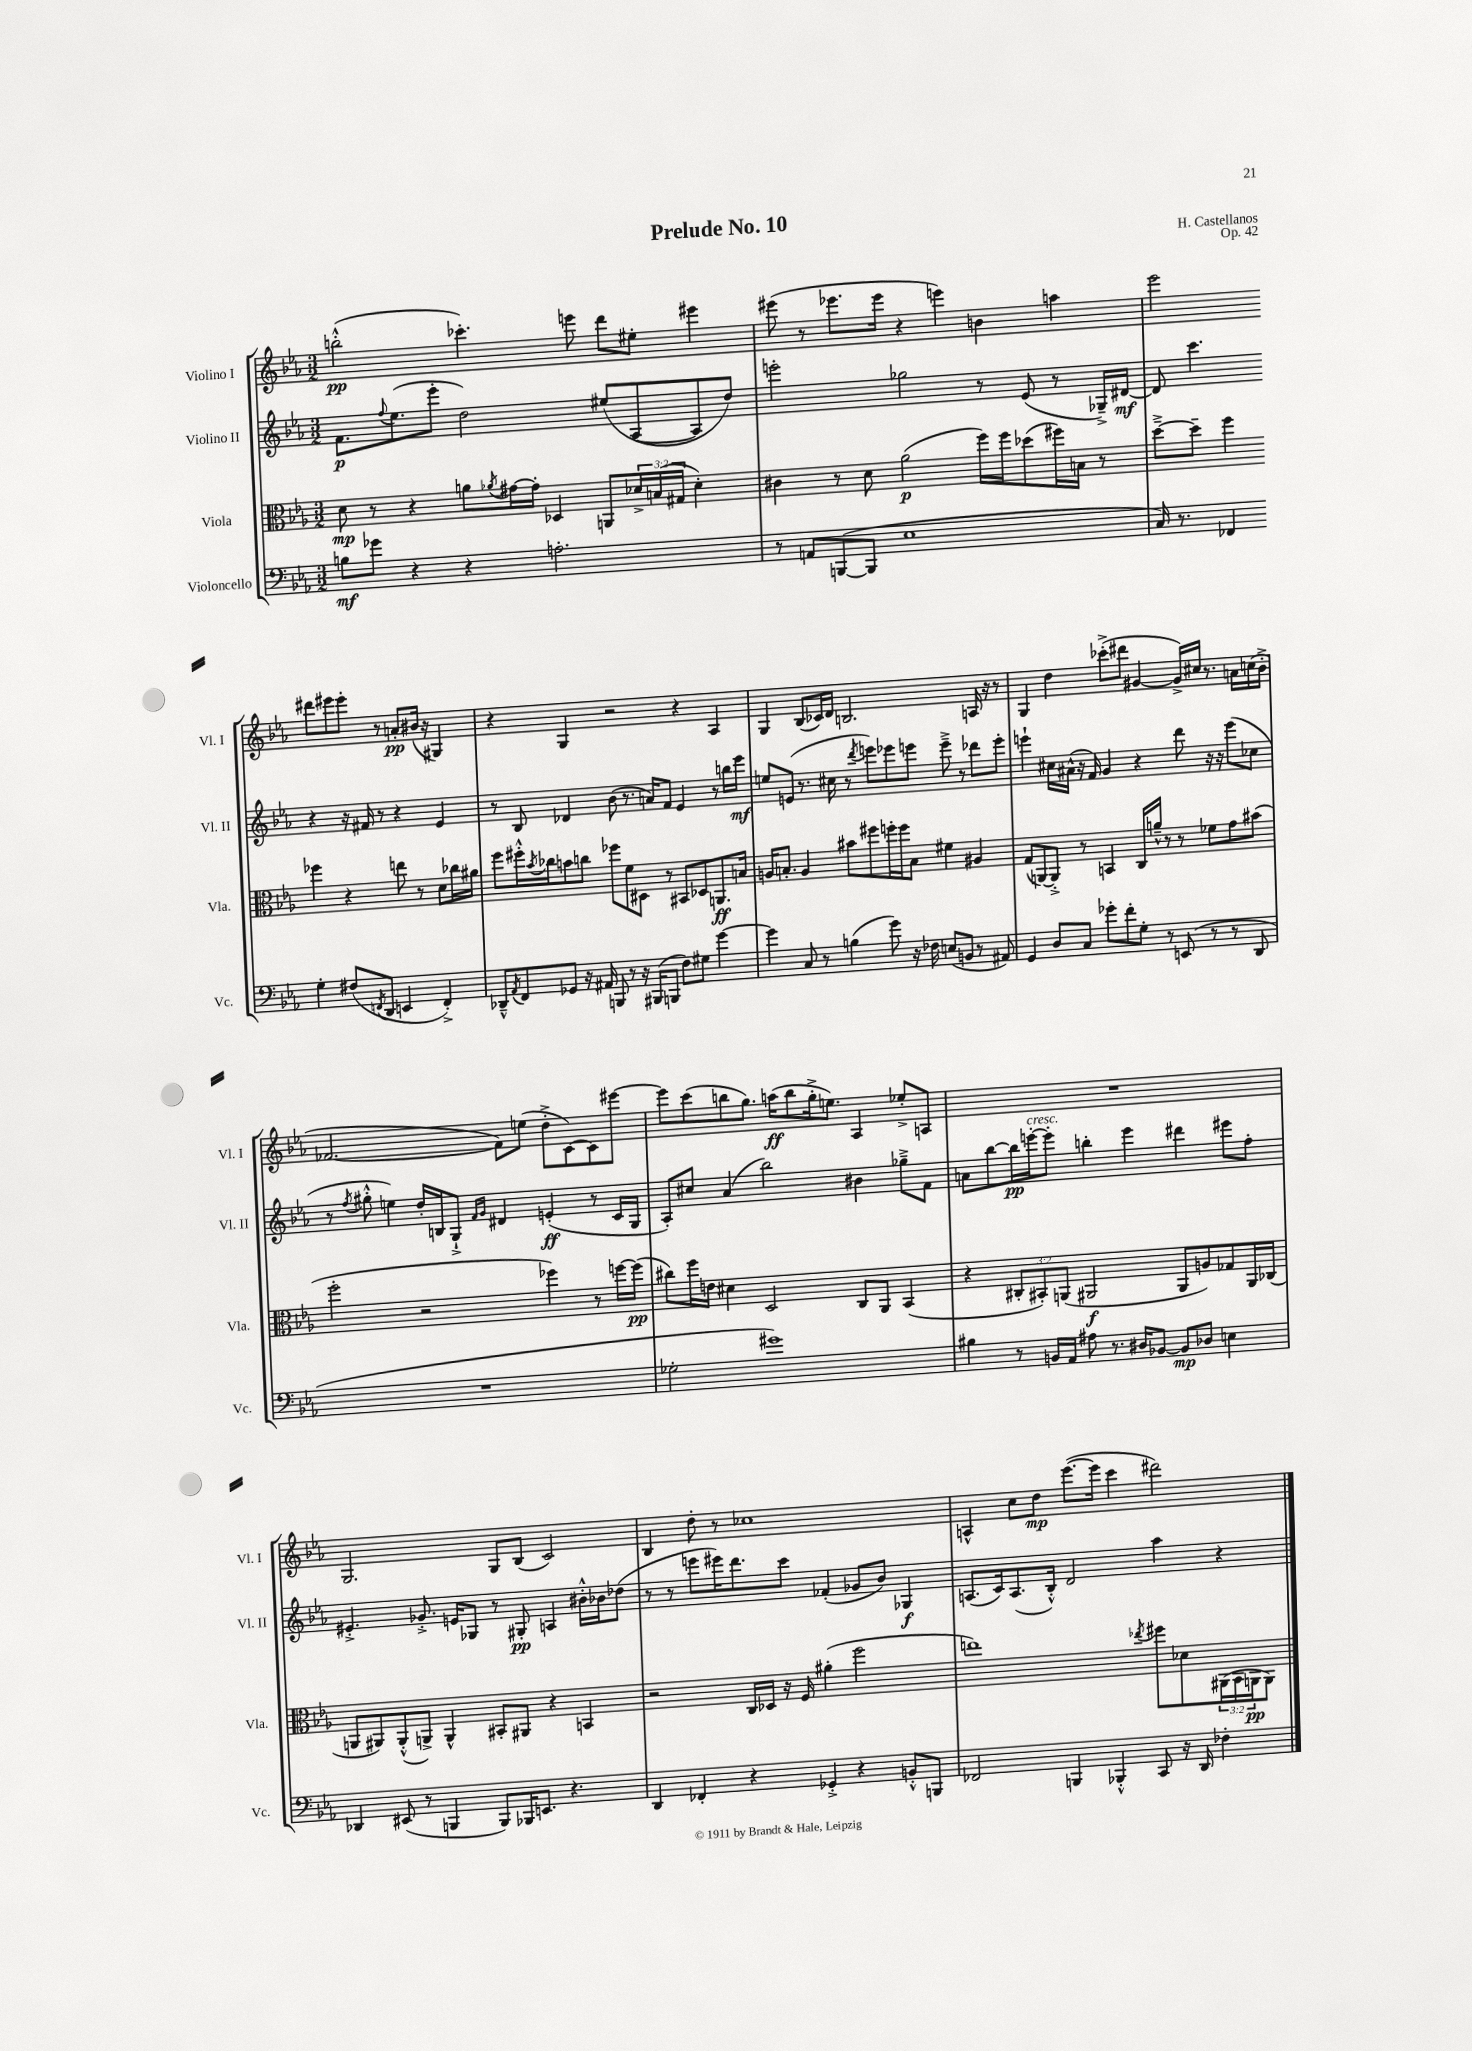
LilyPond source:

\header { title = "Prelude No. 10" composer = "H. Castellanos" opus = "Op. 42" }
<<
\new StaffGroup <<
\new Staff = "s0" \with { instrumentName = "Violino I" shortInstrumentName = "Vl. I" } {
    \clef treble \key ees \major \numericTimeSignature \time 3/2
    b''2-.-^\pp( ces'''4.-.) e'''8 d'''8 eis''8-. eis'''4 |
    eis'''8( r8 ees'''8. ees'''16 r4 e'''4) b'4 a''4 |
    ees'''2 dis'''8 eis'''8 eis'''8-. r8 a'8-.\pp bis'16( r16 gis4) |
    r4 g4 r2 r4 aes4 |
    g4 bes8( ces'16) d'16 b2. a16 r16 r8 |
    g4 d''4 ces'''8-.->( dis'''8 gis'4~ gis'16->) cis''16 r8. a'16 c''16( bes'16-.-> |
    fes'2.~ fes'8) e''8( d''8-.-> c'8~) c'8 eis'''8~ |
    eis'''8 c'''8( b''8 g''8.) a''16\ff( b''8 g''16-.-> e''8.) aes4 ees''8-.-> a8 |
    R1. |
    g2. g8 bes8( c'2) |
    bes4 d''8-. r8 ces''1 |
    a4-^ c''8 d''8\mp ees'''8.~( ees'''16 c'''4 dis'''2) \bar "|." |
}
\new Staff = "s1" \with { instrumentName = "Violino II" shortInstrumentName = "Vl. II" } {
    \clef treble \key ees \major \numericTimeSignature \time 3/2
    f'8.\p \appoggiatura { f''8 } ees''8.( ees'''8-. d''2) eis''8( aes8~ aes8 d''8) |
    e'''2-. ges''2 r8 ees'8( r8 ges16--->) dis'16~\mf |
    dis'8 c'''4. r4 r16 fis'16 r8 r4 ees'4 |
    r8 bes8 des'4 bes'8( r8. a'16) f'8 ees'4 r8 b''16 ees'''16\mf |
    e''8 e'8( r8. cis''16 r8 \acciaccatura { d'''8 } e'''8) ees'''8 e'''8 e'''8---> r8 des'''8 e'''8-. |
    e'''4-! cis''16 ais'16-^( r16 f'16) g'4 r4 d'''8 r16 r16 e'''8( ces''8 |
    r8 \acciaccatura { f''8 } gis''8-.-^ e''4) d''16-. b16 g8-!-> \grace { f'16 g'16 } dis'4 e'4-.\ff( r8 c'16 g16 |
    aes8-.) cis''8 aes'4( bes''2) bis'4 ges''8---> f'8 |
    a'8 bes''8~ bes''16\pp e'''16~-.^\markup { \italic "cresc." } e'''8-. b''4-. e'''4 dis'''4 eis'''8 f''8-. |
    eis'4.-.-> ges'8.-.-> e'16 ges8 r8 gis8-.\pp a4 bis'16-.-^ bes'16 des''8( |
    r8 r8 e'''8 eis'''16) d'''8. c'''8 fes'4-.( ges'8 bes'8) ges4\f |
    a8.( c'16) a8.( bes16-.-^) d'2 aes''4 r4 \bar "|." |
}
\new Staff = "s2" \with { instrumentName = "Viola" shortInstrumentName = "Vla." } {
    \clef alto \key ees \major \numericTimeSignature \time 3/2 \override Staff.TupletNumber.text = #tuplet-number::calc-fraction-text
    d'8\mp r8 r4 a'8 \acciaccatura { aes'8 } gis'16~ gis'16-. des4 a,8 \tuplet 3/2 { des'16-> b16( gis16 } des'4-.) |
    cis'4 r8 d'8 aes'2\p( f''16) f''16 des''8( fis''16) b16 r8 |
    d''8~---> d''8-- f''4 fes''4 r4 e''8 r8 d'8 ces''16 ais'16 |
    f''8 fis''16-.-^ \acciaccatura { bes'8 } ces''16 b'8 c''8 fes''8 f'8 dis8 r8 bis,8 des8 a,8.\ff b16 |
    a16 b8.-. a4 bis'8 fis''8 f''16-. f''16 b8 fis'4 ais4 |
    g8( a,8~) a,8-.-> r8 b,4 c16 a'16---^ r8 r8 fes'8 g'8 bis'8( |
    f''2-. r2 fes''4) r8 f''16~ f''16\pp( |
    cis''8) f''16 e'16 dis'4 d2 c8 aes,8 bes,4( |
    r4 \tuplet 3/2 { cis8-. bis,8-.) a,8( } ais,2\f ais,8 a8) ges8 ais,16 ces16( |
    a,8 ais,8) ais,8-.-^( a,8->) a,4-^ bis,8-. ais,8 r4 b,4 |
    r2 c16 des16 r16 f16 ais'4-.( f''2 |
    e''1) \acciaccatura { ees''8 } fis''8 des'8 \tuplet 3/2 { ais,16( bes,16 a,16\pp } a,8) \bar "|." |
}
\new Staff = "s3" \with { instrumentName = "Violoncello" shortInstrumentName = "Vc." } {
    \clef bass \key ees \major \numericTimeSignature \time 3/2
    b8\mf ges'8 r4 r4 a2.-. |
    r8 a,8 b,,8~( b,,8 ees1 |
    c16) r8. fes,4 g4-. fis8( \acciaccatura { f,8 } d,8 e,4 f,4-.->) |
    des,8---^ \acciaccatura { aes,8 } f,8 ges,8 r16 ais,16 b,,8 r8 r16 bis,,16( b,,8 f8) gis8 g'4~ |
    g'4 c8 r8 b4( g'8) r16 fes16 e8( b,8 r8 ais,8) |
    g,4 d8 c8 ges'8-. f'8-. g8-. r8 e,8( r8 r8 d,8 |
    R1. |
    ges2-. gis'1) |
    bis4 r8 b,16 aes,16 ais8 r8. dis16 bes,8~ bes,8\mp des8 e4 |
    des,4 eis,8( r8 b,,4 b,,8) bes,,16 e,8. r4. |
    d,4 fes,4-. r4 ges,4-.-> r4 b,8-.-^ b,,8 |
    fes,2 b,,4 bes,,4-.-^ c,8 r16 d,16 fes4-. \bar "|." |
}
>>
>>
\layout { \context { \Score \remove "Bar_number_engraver" } }
